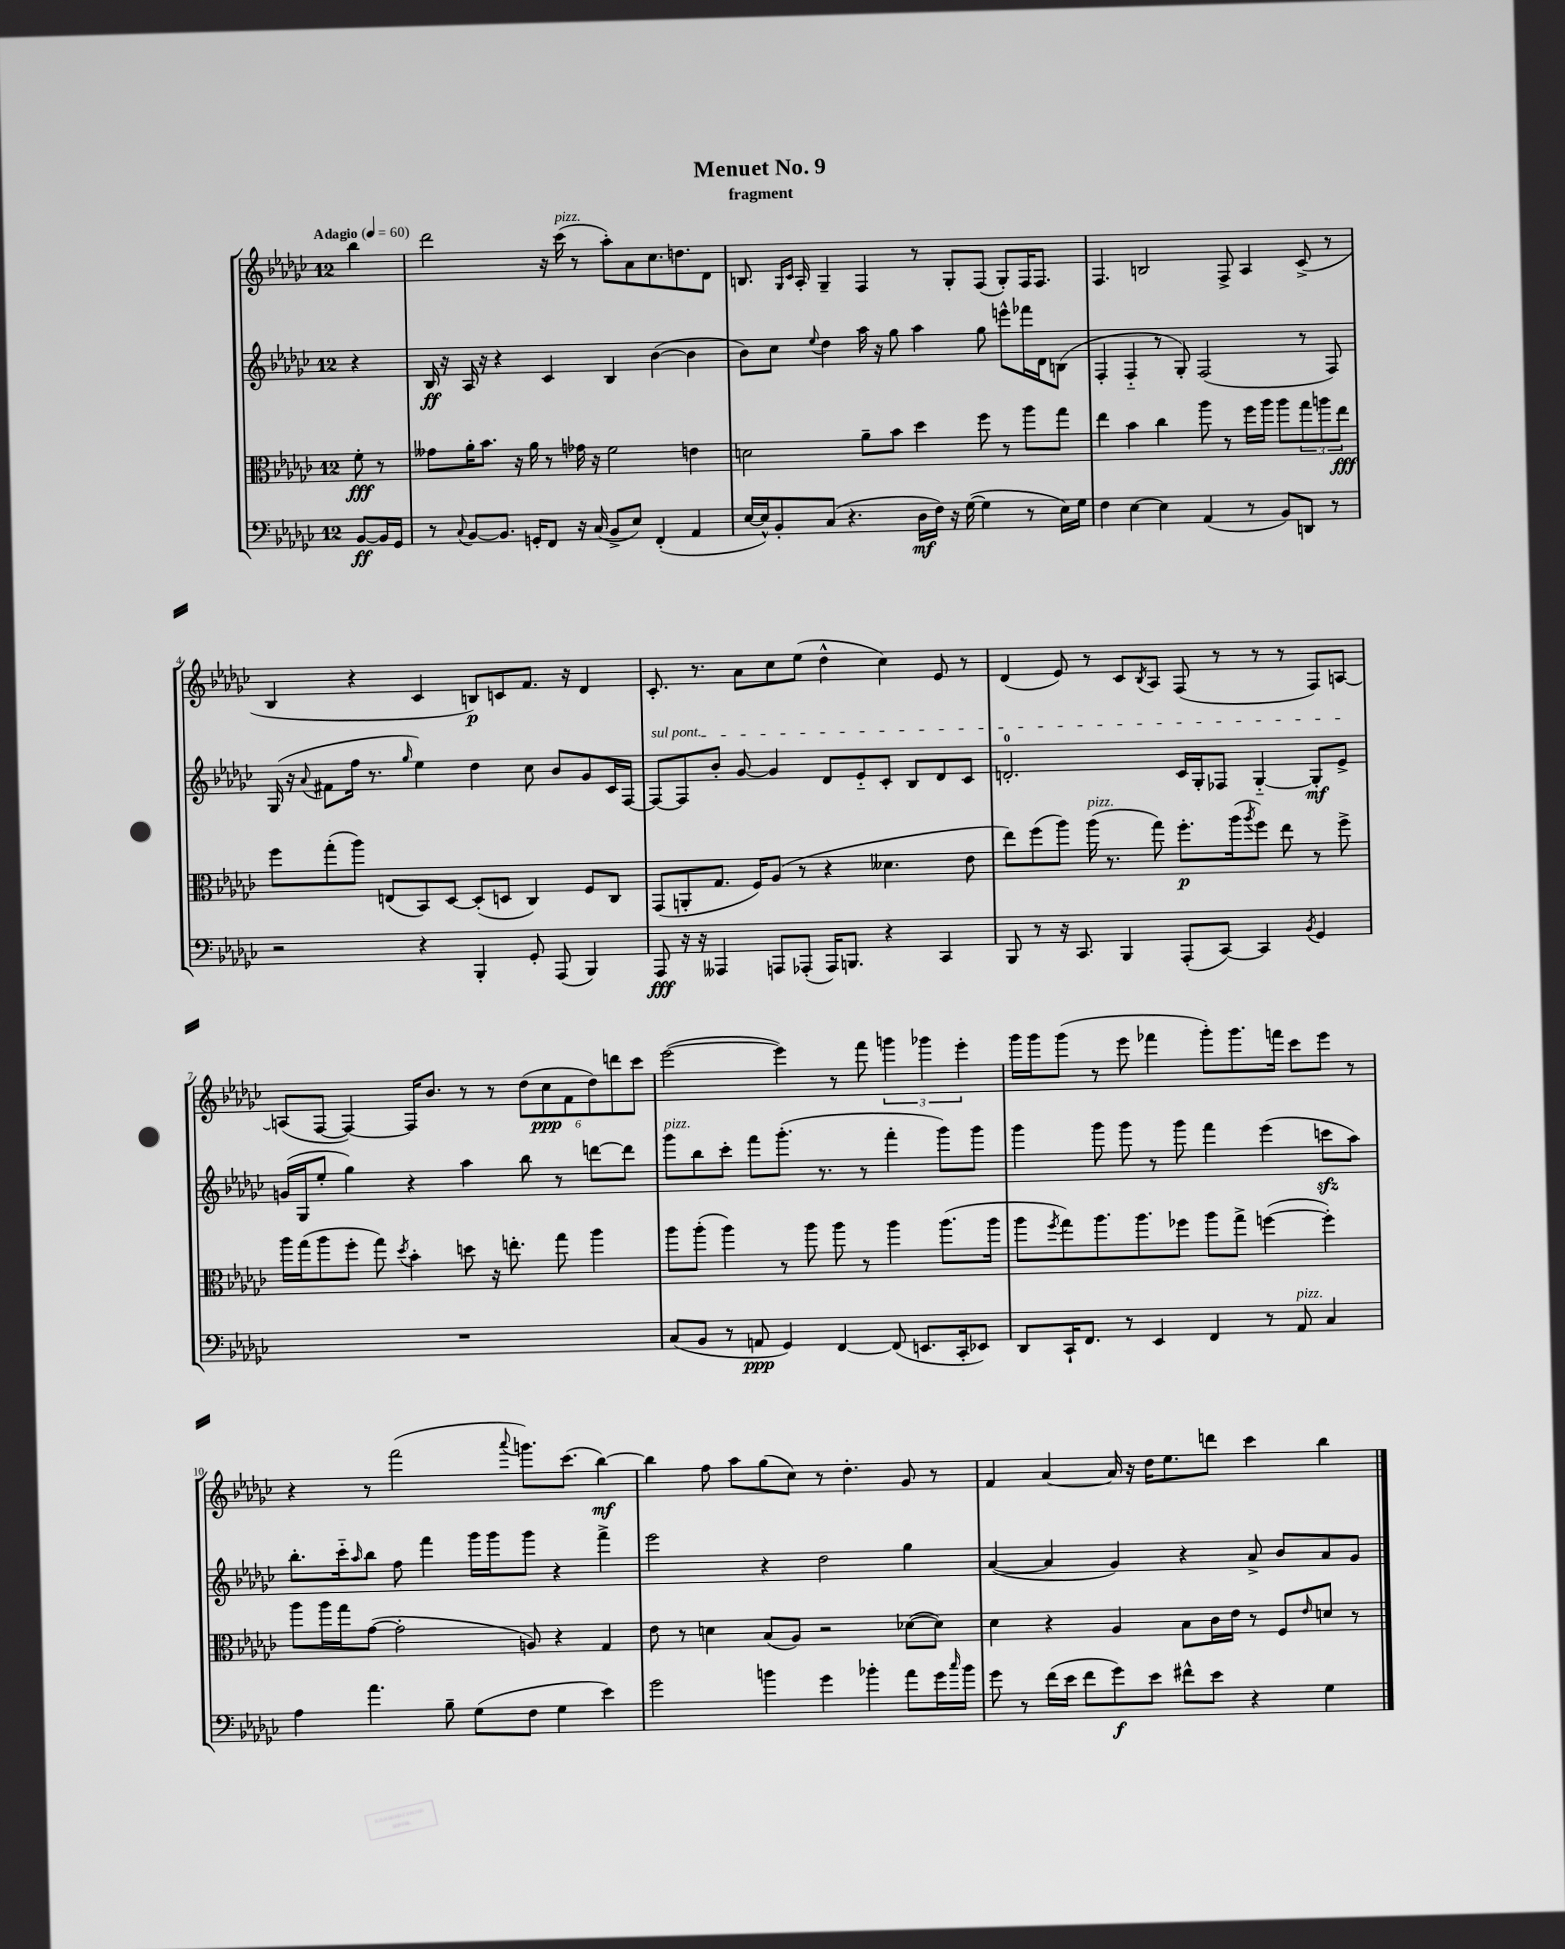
\header { title = "Menuet No. 9" subtitle = "fragment" }
<<
\new StaffGroup <<
\new Staff = "s0" {
    \clef treble \key ges \major \once \override Staff.TimeSignature.style = #'single-digit \time 12/8 \partial 4 \tempo "Adagio" 4 = 60
    bes''4 |
    des'''2 r16 ces'''16^\markup { \italic "pizz." }( r8 aes''8-.) aes'8 ces''8. d''8. des'8 |
    b8. \grace { ges16 ces'16 } aes16-. ges4-- f4 r8 ges8-. f8( ges8-.) f16 f8. |
    f4. b2 f8-> aes4 ces'8->( r8 |
    bes4 r4 ces'4 b8\p) c'8 f'8. r16 des'4 |
    ces'8.-. r8. aes'8 ces''8 ees''8( des''4-^ ces''4) ees'8 r8 |
    des'4( ees'8) r8 ces'8 \acciaccatura { bes8 } aes8 f8( r8 r8 r8 f8) a8~ |
    a8( f8~ f4~) f16 bes'8. r8 r8 \tuplet 6/4 { des''8( ces''8\ppp f'8 des''8) d'''8 ces'''8 } |
    ees'''2~( ees'''4) r8 f'''8 \tuplet 3/2 { g'''4 ges'''4 ees'''4-. } |
    ges'''16 ges'''16 ges'''8( r8 ees'''8 fes'''4 ges'''8-.) ges'''8. f'''16 ces'''8 ees'''8 r8 |
    r4 r8 f'''2( \appoggiatura { aes'''8 } g'''8.) ces'''8.( bes''4~\mf) |
    bes''4 f''8 aes''8 ges''8( ces''8) r8 des''4.-. ges'8 r8 |
    f'4 aes'4~ aes'16 r16 des''16 ees''8. d'''8 ces'''4 bes''4 \bar "|." |
}
\new Staff = "s1" {
    \clef treble \key ges \major \once \override Staff.TimeSignature.style = #'single-digit \time 12/8 \partial 4
    r4 |
    bes16\ff r16 aes16 r16 r4 ces'4 bes4 bes'4~( bes'4 |
    bes'8) ces''8 \appoggiatura { ees''8 } des''4 aes''16 r16 ges''8 aes''4 ges''8 e'''8-^ fes'''16 des'16 b8( |
    f4-. f4-_ r8 ges8-.) f2( r8 f8) |
    ges16( r16 \appoggiatura { aes'8 } fis'8 f''16 r8. \grace { ges''16 } ees''4) des''4 ces''8 bes'8 ges'8 ces'16 f16~ |
    \once \override TextSpanner.bound-details.left.text = \markup { \italic "sul pont." } f8~\startTextSpan f8 bes'8-. ges'8~ ges'4 des'8 ees'8-_ ces'8-. bes8 des'8 ces'8 |
    d'2.-0-. ces'16 ges16-. fes8 ges4~-_ ges8-.\mf ees'8->\stopTextSpan |
    g'16( ges16 ees''8-. ges''4) r4 aes''4 bes''8 r8 d'''8~ d'''8 |
    ges'''8^\markup { \italic "pizz." } bes''8 ces'''8-. f'''8 ges'''8.-.( r8. r8 f'''4-. ges'''8) ges'''8 |
    ges'''4 ges'''8 ges'''8 r8 ges'''8 f'''4 ees'''4( c'''8\sfz aes''8) |
    bes''8.-. ces'''16-_ \grace { aes''16 } bes''8 f''8 f'''4 ges'''16 ges'''16 ges'''8 r4 f'''4-> |
    ees'''2 r4 des''2 ges''4 |
    aes'4~( aes'4 ges'4) r4 aes'8-> bes'8 aes'8 ges'8 \bar "|." |
}
\new Staff = "s2" {
    \clef alto \key ges \major \once \override Staff.TimeSignature.style = #'single-digit \time 12/8 \partial 4
    f'8-.\fff r8 |
    geses'8 aes'16-. bes'8. r16 aes'16 r8 ges'16 r16 f'2 e'4 |
    d'2 aes'8-- bes'8 des''4 f''8 r8 aes''8 ges''8 |
    ees''4 bes'4 ces''4 aes''8 r8 f''16 aes''16 aes''8 \tuplet 3/2 { ges''8 a''8 ees''8\fff } |
    f''8 ges''8-.( aes''8) e8( bes,8) des8~ des8-.( d8 ces4) f8 ces8 |
    ges,8( a,8-. ges8. f16) aes8( r8 r4 deses'4. ees'8 |
    ees''8) f''8( aes''8) aes''16^\markup { \italic "pizz." }( r8. ges''8) f''8.-.\p aes''16( \acciaccatura { aes''8 } f''8) ees''8 r8 f''8-> |
    aes''16 ges''16( aes''8 f''8-. ges''8) \acciaccatura { des''8 } bes'4-. d''8 r16 e''8.-. ges''8 aes''4 |
    aes''8 aes''8-.( aes''4) r8 aes''8 aes''8 r8 aes''4 aes''8.( aes''16 |
    aes''8 \acciaccatura { f''8 } ges''8) aes''8. aes''8. fes''8 aes''8 ges''8-> f''4~( f''4-.) |
    aes''8 aes''16 ges''16 ges'8~( ges'2-. a8) r4 ges4 |
    ees'8 r8 d'4 bes8( aes8) r2 des'8~( des'8) |
    des'4 r4 aes4 bes8 ces'16 ees'16 r8 f8 \grace { ees'16 } d'8 r8 \bar "|." |
}
\new Staff = "s3" {
    \clef bass \key ges \major \once \override Staff.TimeSignature.style = #'single-digit \time 12/8 \partial 4
    bes,8~\ff bes,16 ges,16 |
    r8 \appoggiatura { ces8 } bes,8~ bes,8. g,16-. f,8 r16 ces16( bes,8-> ees8) f,4-.( aes,4 |
    ees16~ ees16-^) bes,8-. ces8( r4. des16\mf f16) r16 ges16~( ges4 r8 ees16) ges16 |
    f4 ees4~ ees4 aes,4( r8 bes,8) d,8 r8 |
    r2 r4 bes,,4-. ges,8-. aes,,8( bes,,4) |
    aes,,8\fff r16 r16 aeses,,4 a,,8 aes,,8-.( aes,,16) b,,8. r4 ces,4 |
    bes,,8 r8 r16 ces,8. bes,,4 aes,,8-.( ces,8~) ces,4 \acciaccatura { bes,8 } ges,4 |
    R1. |
    ces8( bes,8 r8 a,8\ppp ges,4) f,4~ f,8( e,8. ces,16-. ees,8) |
    des,8 ces,16-! f,8. r8 ees,4 f,4 r8 aes,8^\markup { \italic "pizz." } ces4 |
    aes4 aes'4. bes8-- ges8( f8 ges4 ees'4) |
    ges'2 b'4 ges'4 bes'4-. aes'8 ges'16 \grace { ces''16 } bes'16 |
    ges'8 r8 f'16( ees'16 f'8 ges'8\f) ees'8 fis'8-^ ees'8 r4 ges4 \bar "|." |
}
>>
>>
